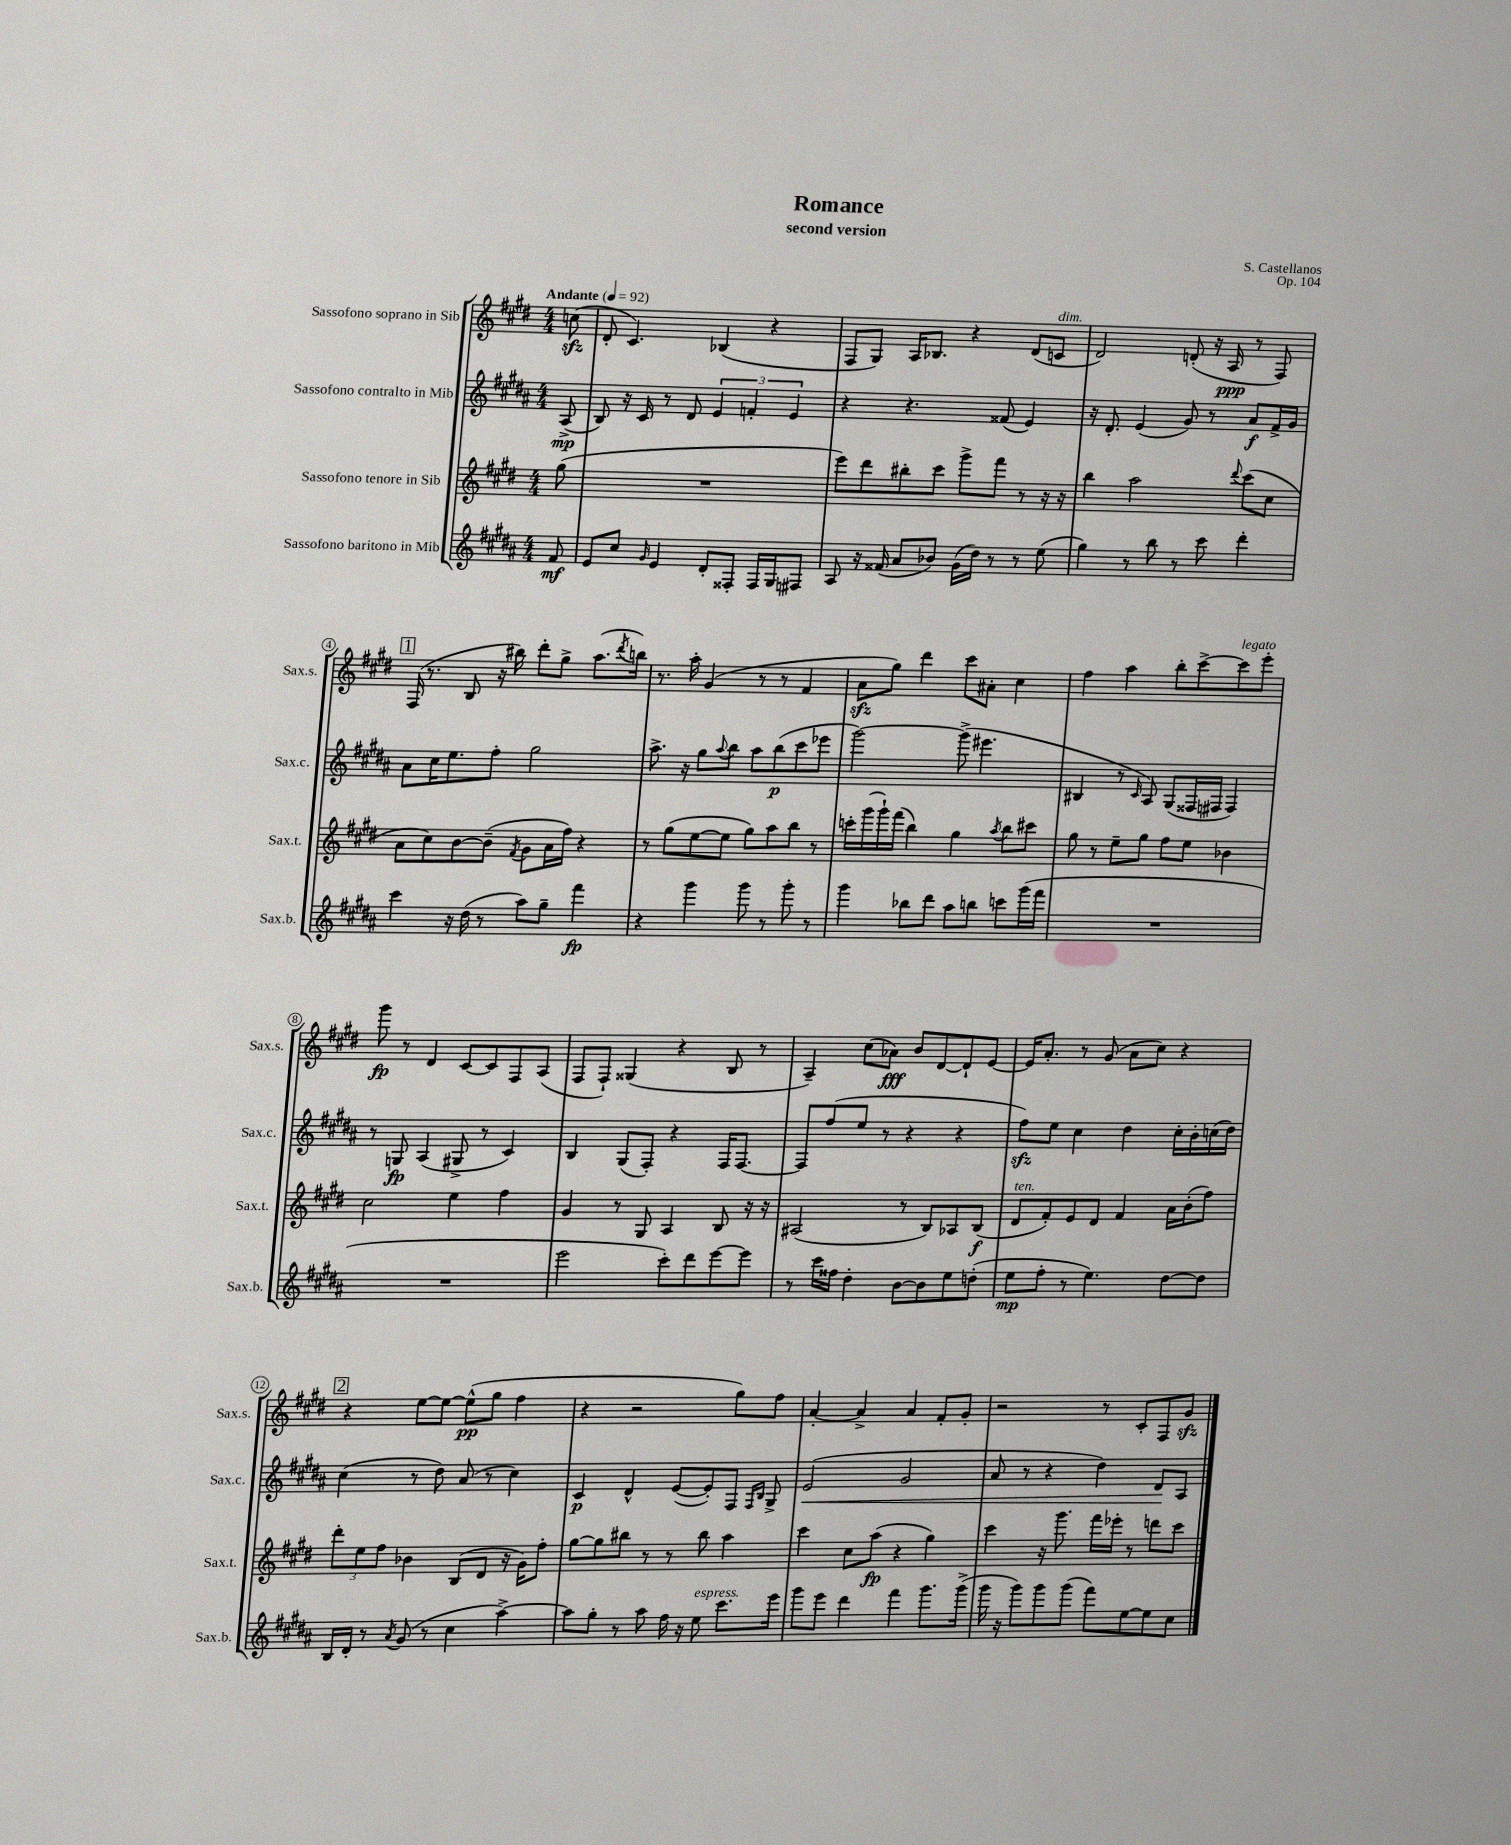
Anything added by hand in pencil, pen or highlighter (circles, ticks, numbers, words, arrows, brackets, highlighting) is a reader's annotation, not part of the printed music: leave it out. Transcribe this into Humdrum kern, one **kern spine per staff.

**kern	**dynam	**kern	**dynam	**kern	**dynam	**kern	**dynam
*part4	*part4	*part3	*part3	*part2	*part2	*part1	*part1
*staff4	*staff4	*staff3	*staff3	*staff2	*staff2	*staff1	*staff1
*I"Sassofono baritono in Mib	*	*I"Sassofono tenore in Sib	*	*I"Sassofono contralto in Mib	*	*I"Sassofono soprano in Sib	*
*I'Sax.b.	*	*I'Sax.t.	*	*I'Sax.c.	*	*I'Sax.s.	*
*clefG2	*	*clefG2	*	*clefG2	*	*clefG2	*
*k[f#c#g#d#a#]	*	*k[f#c#g#d#]	*	*k[f#c#g#d#a#]	*	*k[f#c#g#d#]	*
*M4/4	*	*M4/4	*	*M4/4	*	*M4/4	*
*MM92	*	*MM92	*	*MM92	*	*MM92	*
=	=	=	=	=	=	=	=
!	!	!	!	!	!	!LO:TX:a:B:t=Andante	!
8f#/	mf	(8gg#\	.	(8A#^/	mp	(8ccnzz\	.
=1	=1	=1	=1	=1	=1	=1	=1
8e/L	.	1r	.	8B/)	.	8d#'/	.
8cc#/J	.	.	.	16r	.	4.c#/)	.
.	.	.	.	16c#/	.	.	.
16qqg#/	.	.	.	.	.	.	.
4e/	.	.	.	8r	.	.	.
.	.	.	.	8d#/	.	.	.
8d#'/L	.	.	.	6e/	.	(4B-X/	.
8F##X'/J	.	.	.	.	.	.	.
.	.	.	.	6fn'/	.	.	.
16F##/LL	.	.	.	.	.	4r	.
16G#/J	.	.	.	.	.	.	.
.	.	.	.	6e/	.	.	.
8F#X/J	.	.	.	.	.	.	.
=2	=2	=2	=2	=2	=2	=2	=2
8A#/	.	8eee\L)	.	4r	.	8F#/L	.
16r	.	8ddd#\	.	.	.	8G#/J)	.
(16f##X/	.	.	.	.	.	.	.
8a#/L	.	8bb#X'\	.	4.r	.	16A/KL	.
.	.	.	.	.	.	8.B-X/J	.
8b-X/J)	.	8ccc#\J	.	.	.	.	.
(16g#\LL	.	8ggg#^\L	.	.	.	4r	.
16dd#\JJ)	.	.	.	.	.	.	.
8r	.	8fff#\J	.	(8f##X/	.	.	.
8r	.	8r	.	4e/)	.	(8d#/L	.
!	!	!	!	!	!	!LO:TX:a:i:t=dim.	!
(8ee\	.	16r	.	.	.	8cn/J	.
.	.	16r	.	.	.	.	.
=3	=3	=3	=3	=3	=3	=3	=3
4gg#\)	.	4bb\	.	16r	.	2d#/)	.
.	.	.	.	8.d#'/	.	.	.
8r	.	2aa\	.	(4e/	.	.	.
8bb\	.	.	.	.	.	.	.
8r	.	.	.	8g#/)	.	(8dn'/	.
8ccc#\	.	.	.	8r	.	16r	.
.	.	.	.	.	.	16A/	ppp
.	.	8qqddd#/	.	.	.	.	.
4ddd#'\	.	(8ccc#\L	.	8a#/L	f	8r	.
.	.	8cc#\J	.	16f#^/L	.	8F#/)	.
.	.	.	.	16g#/JJ	.	.	.
!!LO:LB:g=z
!!LO:REH:place=s1:t=1
=4	=4	=4	=4	=4	=4	=4	=4
4ccc#\	.	8a\L	.	8a#\L	.	(16F#/	.
.	.	.	.	.	.	8.r	.
.	.	8cc#\)	.	16cc#\K	.	.	.
.	.	.	.	8.ee\	.	.	.
16r	.	[8b\	.	.	.	8B/	.
(16dd#\	.	.	.	.	.	.	.
8r	.	(8b~\J]	.	8ff#'\J	.	16r	.
.	.	.	.	.	.	16bb#X\)	.
.	.	8qf#/	.	.	.	.	.
8aa#\L)	.	8g#\L	.	2gg#\	.	8ddd#'\L	.
8gg#~\J	.	16a\L	.	.	.	8gg#^\J	.
.	.	16ff#\JJ)	.	.	.	.	.
4fff#\	fp	4r	.	.	.	(8.aa\L	.
.	.	.	.	.	.	8qddd#/	.
.	.	.	.	.	.	16bbn\Jk)	.
=5	=5	=5	=5	=5	=5	=5	=5
4r	.	8r	.	8.aa#^\	.	8.r	.
.	.	(8gg#\L	.	.	.	.	.
.	.	.	.	16r	.	16aa'\	.
4ggg#\	.	[8ee\	.	8gg#\L	.	(4g#/	.
.	.	.	.	8qqaa#/	.	.	.
.	.	8ee\J]	.	8bb\J	.	.	.
8ggg#\	.	8gg#\L)	.	8aa#\L	.	8r	.
8r	.	8aa\	.	(8bb\	p	8r	.
8ggg#'\	.	8bb\J	.	8ccc#\	.	4f#/	.
8r	.	8r	.	8eee-X\J	.	.	.
=6	=6	=6	=6	=6	=6	=6	=6
4ggg#\	.	16cccn'\LL	.	[2ggg#\)	.	8azz\L	.
.	.	(16ggg#\	.	.	.	.	.
.	.	16ggg#`\)	.	.	.	8gg#\J)	.
.	.	(16fff#\JJ	.	.	.	.	.
8bb-X\L	.	4bb\)	.	.	.	4ddd#\	.
8ddd#\J	.	.	.	.	.	.	.
8aa#\L	.	4gg#\	.	(8ggg#^\]	.	8ccc#\L	.
8bbn\J	.	.	.	4.eee#X\	.	8a#X'\J	.
.	.	8qaa/	.	.	.	.	.
8cccn\L	.	8bb\L	.	.	.	4cc#\	.
(16ggg#\L	.	8ccc#X\J	.	.	.	.	.
16fff#\JJ	.	.	.	.	.	.	.
=7	=7	=7	=7	=7	=7	=7	=7
1r	.	8gg#\	.	4B#X/	.	4ff#\	.
.	.	8r	.	.	.	.	.
.	.	8ee~\L	.	8r	.	4aa\	.
.	.	.	.	16qqc#/	.	.	.
.	.	8gg#\J	.	8A#/)	.	.	.
.	.	8ff#\L	.	(8G#/L	.	8bb'\L	.
.	.	8ee\J	.	16F##X/L	.	[8ccc#^\	.
.	.	.	.	16F#X/JJ	.	.	.
!	!	!	!	!	!	!LO:TX:a:i:t=legato	!
.	.	4b-X\	.	4F#/)	.	8ccc#\]	.
.	.	.	.	.	.	8eee'\J	.
!!LO:LB:g=z
=8	=8	=8	=8	=8	=8	=8	=8
1r	.	2cc#\	.	8r	.	8ggg#\	fp
.	.	.	.	8Gn/	fp	8r	.
.	.	.	.	(4A#/	.	4d#/	.
.	.	4ee\	.	8G#X^/	.	[8c#/L	.
.	.	.	.	8r	.	8c#/]	.
.	.	4ff#\	.	4c#/)	.	8F#/	.
.	.	.	.	.	.	(8A/J	.
=9	=9	=9	=9	=9	=9	=9	=9
2eee\	.	4g#/	.	4B/	.	8F#/L	.
.	.	.	.	.	.	8F#`/J)	.
.	.	8r	.	(8G#/L	.	(4G##X/	.
.	.	8G#/	.	8F#'/J)	.	.	.
8ccc#'\L)	.	4A/	.	4r	.	4r	.
8ddd#\	.	.	.	.	.	.	.
[8eee\	.	8B/	.	16F#/KL	.	8B/	.
.	.	.	.	[8.F#/J	.	.	.
8eee\J]	.	16r	.	.	.	8r	.
.	.	16r	.	.	.	.	.
=10	=10	=10	=10	=10	=10	=10	=10
8r	.	(2A#X/	.	8F#/L]	.	4A~/)	.
16ccc#\LL	.	.	.	(8ff#/	.	.	.
16ff##X\JJ	.	.	.	.	.	.	.
4dd#'\	.	.	.	8ee/J	.	(8cc#\L	.
.	.	.	.	8r	.	8a-X\J)	fff
[8b\L	.	8r	.	4r	.	8b/L	.
8b\]	.	8B/L)	.	.	.	[8d#/	.
8ee\	.	8A-X/	.	4r	.	8d#`/]	.
(8ddn'\J	.	(8B/J	f	.	.	[8e/J	.
=11	=11	=11	=11	=11	=11	=11	=11
!	!	!LO:TX:a:i:t=ten.	!	!	!	!	!
8ee\L	mp	8d#/L	.	8ff#zz\L)	.	16e/KL]	.
.	.	.	.	.	.	8.a'/J	.
8ff#'\J	.	8f#'/)	.	8ee\J	.	.	.
8r	.	8e/	.	4cc#\	.	8r	.
4.ee\)	.	8d#/J	.	.	.	(8g#/	.
.	.	4f#/	.	4dd#\	.	8a\L	.
.	.	.	.	.	.	8cc#\J)	.
[8dd#\L	.	16a\LL	.	16cc#'\LL	.	4r	.
.	.	(16b'\J	.	16b'\	.	.	.
8dd#\J]	.	8ff#\J)	.	(16ccn\	.	.	.
.	.	.	.	16dd#\JJ)	.	.	.
!!LO:LB:g=z
!!LO:REH:place=s1:t=2
=12	=12	=12	=12	=12	=12	=12	=12
16B/LL	.	12ddd#'\L	.	(4cc#\	.	4r	.
16d#'/JJ	.	.	.	.	.	.	.
.	.	12ee\	.	.	.	.	.
8r	.	.	.	.	.	.	.
.	.	12ff#\J	.	.	.	.	.
8qa#/	.	.	.	.	.	.	.
(8g#/	.	4b-X\	.	8r	.	[8ee\L	.
8r	.	.	.	8dd#\)	.	8ee\J_	.
4cc#\	.	(8B/L	.	(8a#/	.	(8ee^^\L]	pp
.	.	8d#/J	.	8r	.	8gg#\J	.
[4aa#^\)	.	16r	.	4cc#\)	.	4ff#\	.
.	.	16g#\KL)	.	.	.	.	.
.	.	8ff#'\J	.	.	.	.	.
=13	=13	=13	=13	=13	=13	=13	=13
8aa#\L]	.	[8gg#\L	.	4c#/	p	4r	.
8gg#'\J	.	8gg#\]	.	.	.	.	.
8r	.	8bb#X\J	.	4d#^^/	.	2r	.
8aa#\	.	8r	.	.	.	.	.
16ff#\	.	8r	.	([8e/L	.	.	.
16r	.	.	.	.	.	.	.
!LO:TX:a:i:t=espress.	!	!	!	!	!	!	!
8ee\	.	8bb#\	.	8e'/])	.	.	.
8.ccc#\L	.	4aa\	.	8F#/J	.	8gg#\L)	.
.	.	.	.	16qqF#/LL	.	.	.
.	.	.	.	16qqB/JJ	.	.	.
.	.	.	.	8G#^/	.	8ff#\J	.
16eee\Jk	.	.	.	.	.	.	.
=14	=14	=14	=14	=14	=14	=14	=14
!	!	!	!	!	!LO:HP:b	!	!
8ggg#\L	.	4ccc#\	.	(2e/	<	[4a'/	.
8eee\J	.	.	.	.	.	.	.
4ddd#\	.	8cc#\L	.	.	.	4a^/]	.
.	.	(8aa\J	fp	.	.	.	.
4fff#\	.	4r	.	2g#/	.	4a/	.
8.ggg#\L	.	4gg#\)	.	.	.	8f#'/L	.
.	.	.	.	.	.	8g#'/J	.
(16ggg#^\Jk	.	.	.	.	.	.	.
=15	=15	=15	=15	=15	=15	=15	=15
16ggg#\	.	4ccc#\	.	8a#/	.	2r	.
16r	.	.	.	.	.	.	.
8ggg#\L)	.	.	.	8r	.	.	.
8ggg#\	.	16r	.	4r	.	.	.
.	.	8.ggg#\	.	.	.	.	.
(8ggg#\J	.	.	.	.	.	.	.
8fff#\L)	.	16fff#\LL	.	4dd#\)	.	8r	.
.	.	16eee-X'\JJ	.	.	.	.	.
[8ee\	.	8r	.	.	.	8c#'/L	.
8ee\]	.	8dddn\L	.	8d#/L	.	8F#/	.
8cc#\J	.	8ccc#\J	.	8A#/J	[	8g#zz/J	.
==	==	==	==	==	==	==	==
*-	*-	*-	*-	*-	*-	*-	*-
